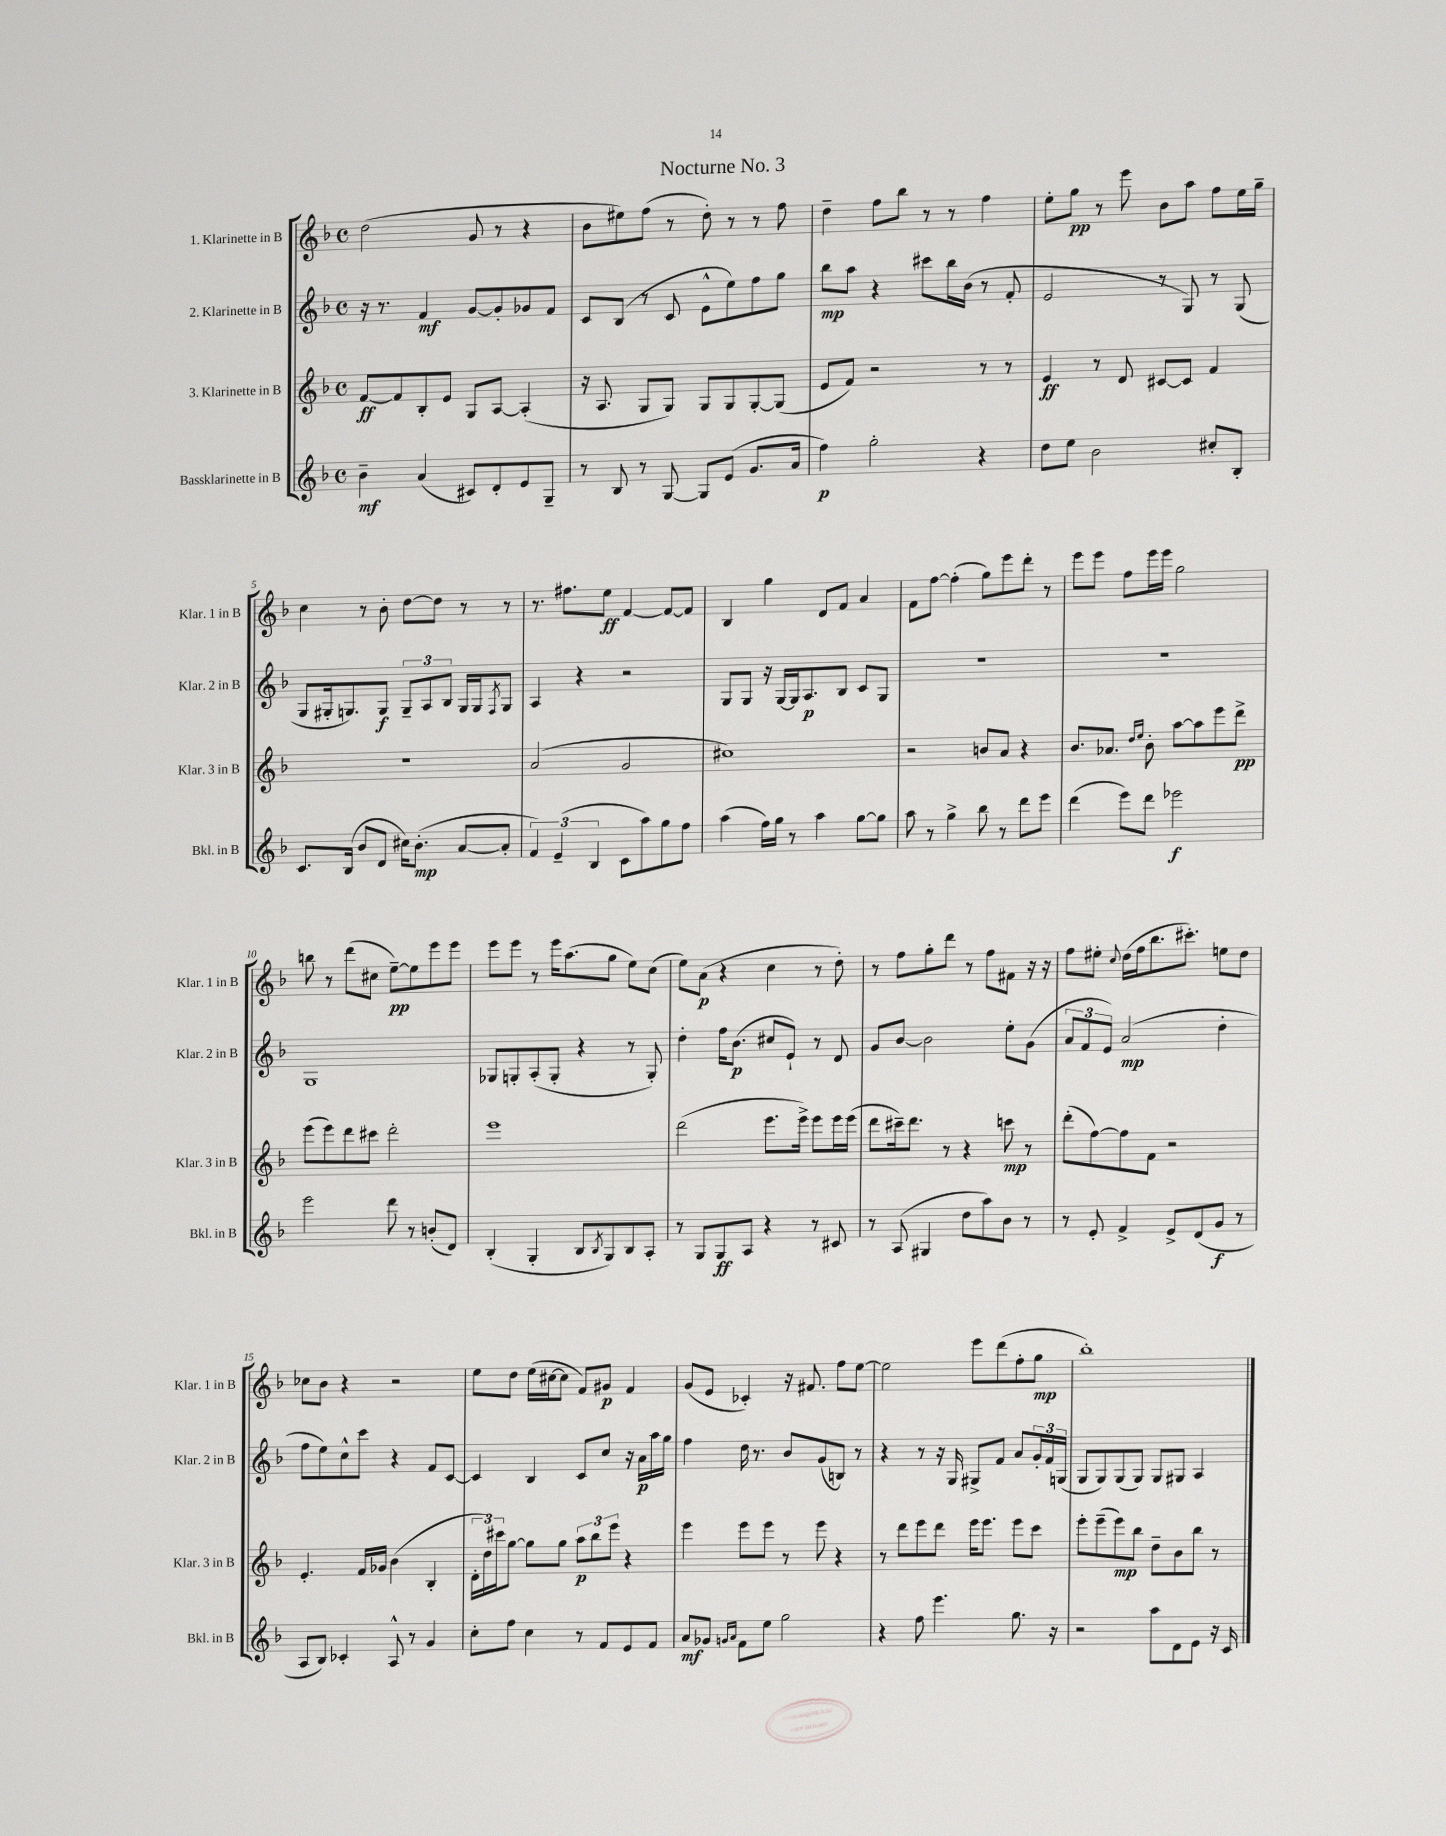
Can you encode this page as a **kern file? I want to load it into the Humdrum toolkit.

**kern	**dynam	**kern	**dynam	**kern	**dynam	**kern	**dynam
*part4	*part4	*part3	*part3	*part2	*part2	*part1	*part1
*staff4	*staff4	*staff3	*staff3	*staff2	*staff2	*staff1	*staff1
*I"Bassklarinette in B	*	*I"3. Klarinette in B	*	*I"2. Klarinette in B	*	*I"1. Klarinette in B	*
*I'Bkl. in B	*	*I'Klar. 3 in B	*	*I'Klar. 2 in B	*	*I'Klar. 1 in B	*
*clefG2	*	*clefG2	*	*clefG2	*	*clefG2	*
*k[b-]	*	*k[b-]	*	*k[b-]	*	*k[b-]	*
*M4/4	*	*M4/4	*	*M4/4	*	*M4/4	*
*met(c)	*	*met(c)	*	*met(c)	*	*met(c)	*
=1	=1	=1	=1	=1	=1	=1	=1
4b-~\	mf	[8f/L	ff	16r	.	(2dd\	.
.	.	.	.	8.r	.	.	.
.	.	8f/]	.	.	.	.	.
(4a/	.	8B-'/	.	4f/	mf	.	.
.	.	8e/J	.	.	.	.	.
8c#X/L)	.	8G/L	.	[8g/L	.	8g/	.
8d'/	.	[8A/J	.	8g'/]	.	8r	.
8e/	.	(4A'/]	.	8g-X/	.	4r	.
8G~/J	.	.	.	8f/J	.	.	.
=2	=2	=2	=2	=2	=2	=2	=2
8r	.	16r	.	8c/L	.	8b-\L	.
.	.	8.A/	.	.	.	.	.
8B-/	.	.	.	(8B-/J	.	8ee#X\)	.
8r	.	8G/L	.	8r	.	(8ff\J	.
[8G/	.	8G/J)	.	8c/	.	8r	.
8G/L]	.	8G/L	.	8e^^\L	.	8dd'\)	.
(8e/J	.	8G/	.	8ee\)	.	8r	.
8.g/L	.	[8G'/	.	8ff\	.	8r	.
.	.	(8G/J]	.	8gg\J	.	8ff\	.
16a/Jk	.	.	.	.	.	.	.
=3	=3	=3	=3	=3	=3	=3	=3
4ff\)	p	8e/L	.	8bb-\L	mp	4dd~\	.
.	.	8f/J)	.	8aa\J	.	.	.
2gg'\	.	2r	.	4r	.	8ff\L	.
.	.	.	.	.	.	8bb-\J	.
.	.	.	.	8ccc#X\L	.	8r	.
.	.	.	.	16bb-\L	.	8r	.
.	.	.	.	(16b-\JJ	.	.	.
4r	.	8r	.	8r	.	4ff\	.
.	.	8r	.	8f'/	.	.	.
=4	=4	=4	=4	=4	=4	=4	=4
8dd\L	.	4e/	ff	2e/	.	8ee'\L	.
8ee\J	.	.	.	.	.	8gg\J	pp
2b-\	.	8r	.	.	.	8r	.
.	.	8d/	.	.	.	8eee\	.
.	.	[8c#X/L	.	8r	.	8b-\L	.
.	.	8c#/J]	.	8G/)	.	8aa\J	.
8cc#X'/L	.	4f/	.	8r	.	8ff\L	.
8B-'/J	.	.	.	(8G/	.	16ee\L	.
.	.	.	.	.	.	16gg~\JJ	.
!!LO:LB:g=z
=5	=5	=5	=5	=5	=5	=5	=5
8.c/L	.	1r	.	8G/L	.	4cc\	.
.	.	.	.	16G#X'/k	.	.	.
(16B-/Jk	.	.	.	8.Gn/)	.	.	.
8b-/L	.	.	.	.	.	8r	.
8d/J	.	.	.	8G/J	f	8b-'\	.
16cc#X\KL)	.	.	.	12G~/L	.	[8dd\L	.
(8.b-'\J	mp	.	.	.	.	.	.
.	.	.	.	12A/	.	.	.
.	.	.	.	.	.	8dd\J]	.
.	.	.	.	12B-/J	.	.	.
[8a/L	.	.	.	16G/LL	.	8r	.
.	.	.	.	16G/J	.	.	.
.	.	.	.	8qF/	.	.	.
8a'/J]	.	.	.	8G/J	.	8r	.
=6	=6	=6	=6	=6	=6	=6	=6
6f/)	.	(2a/	.	4A/	.	8.r	.
(6e~/	.	.	.	.	.	.	.
.	.	.	.	.	.	8.ff#X\L	.
.	.	.	.	4r	.	.	.
6B-/	.	.	.	.	.	.	.
.	.	.	.	.	.	8ee\J	ff
8c\L	.	2g/	.	2r	.	[4f/	.
8aa\)	.	.	.	.	.	.	.
8gg\	.	.	.	.	.	8f/L_	.
8ff\J	.	.	.	.	.	8f/J]	.
=7	=7	=7	=7	=7	=7	=7	=7
(4aa\	.	1cc#X)	.	8G/L	.	4B-/	.
.	.	.	.	8G/J	.	.	.
16ff\LL)	.	.	.	16r	.	4gg\	.
16gg\JJ	.	.	.	[16G/LL	.	.	.
8r	.	.	.	16G/J]	.	.	.
.	.	.	.	8.A/	p	.	.
4aa\	.	.	.	.	.	8d/L	.
.	.	.	.	8B-/J	.	8f/J	.
[8gg\L	.	.	.	8c/L	.	4a/	.
8gg\J]	.	.	.	8G/J	.	.	.
=8	=8	=8	=8	=8	=8	=8	=8
8aa\	.	2r	.	1r	.	8f\L	.
8r	.	.	.	.	.	[8ff\J	.
4gg^\	.	.	.	.	.	(4ff'\]	.
8bb-\	.	8bn/L	.	.	.	8gg\L)	.
8r	.	8a/J	.	.	.	8eee\	.
8ddd\L	.	4r	.	.	.	8ddd'\J	.
8eee\J	.	.	.	.	.	8r	.
=9	=9	=9	=9	=9	=9	=9	=9
(4ddd\	.	8.b-/L	.	1r	.	8eee\L	.
.	.	.	.	.	.	8eee\J	.
.	.	8.a-X/J	.	.	.	.	.
8eee\L)	.	.	.	.	.	8ff\L	.
.	.	16qqdd/LL	.	.	.	.	.
.	.	16qqee/JJ	.	.	.	.	.
8ddd\J	.	8b-'\	.	.	.	16eee\L	.
.	.	.	.	.	.	16eee\JJ	.
2eee-X\	f	[8aa\L	.	.	.	2gg\	.
.	.	8aa\]	.	.	.	.	.
.	.	8eee\	.	.	.	.	.
.	.	8ddd^\J	pp	.	.	.	.
!!LO:LB:g=z
=10	=10	=10	=10	=10	=10	=10	=10
2eee\	.	(8eee\L	.	1G	.	8bbn\	.
.	.	8eee\)	.	.	.	8r	.
.	.	8ddd\	.	.	.	(8ddd\L	.
.	.	8ccc#X\J	.	.	.	8cc#X\J	.
8ddd\	.	2ddd'\	.	.	.	[8ee~\L)	pp
8r	.	.	.	.	.	8ee\]	.
(8bn'/L	.	.	.	.	.	8eee\	.
8d/J)	.	.	.	.	.	8eee\J	.
=11	=11	=11	=11	=11	=11	=11	=11
(4B-'/	.	1eee	.	8G-X/L	.	8eee\L	.
.	.	.	.	8Gn'/	.	8eee\J	.
4G'/	.	.	.	(8A'/	.	8r	.
.	.	.	.	8G'/J	.	16eee\KL	.
.	.	.	.	.	.	(8.aa\	.
8B-/L	.	.	.	4r	.	.	.
8qB-/	.	.	.	.	.	.	.
8G/)	.	.	.	.	.	8gg\J	.
8B-/	.	.	.	8r	.	8ee\L)	.
8A'/J	.	.	.	8G'/)	.	(8cc\J	.
=12	=12	=12	=12	=12	=12	=12	=12
8r	.	(2ddd\	.	4dd'\	.	8ee\L)	.
8G/L	.	.	.	.	.	(8a\J	p
8G/	ff	.	.	16ff\KL	.	4r	.
.	.	.	.	(8.b-\J	p	.	.
8A/J	.	.	.	.	.	.	.
4r	.	8.eee\L	.	8cc#X/L	.	4cc\	.
.	.	.	.	8e`/J)	.	.	.
.	.	16eee^\Jk)	.	.	.	.	.
8r	.	8eee\L	.	8r	.	8r	.
8c#X/	.	16eee\L	.	8d/	.	8dd'\)	.
.	.	(16eee\JJ	.	.	.	.	.
=13	=13	=13	=13	=13	=13	=13	=13
8r	.	8ddd\L	.	8g/L	.	8r	.
(8A/	.	16ccc#X~\k)	.	[8b-/J	.	8ff\L	.
.	.	8.ddd\J	.	.	.	.	.
4G#X/	.	.	.	2b-\]	.	8gg'\	.
.	.	8r	.	.	.	8ddd\J	.
8dd\L	.	4r	.	.	.	8r	.
8aa\)	.	.	.	.	.	8ff\L	.
8b-\J	.	8cccn\	mp	8ee'\L	.	8f#X\J	.
8r	.	8r	.	(8g\J	.	16r	.
.	.	.	.	.	.	16r	.
=14	=14	=14	=14	=14	=14	=14	=14
8r	.	(8ddd'\L	.	12a/L	.	8ff\L	.
.	.	.	.	12f/	.	.	.
8e'/	.	[8ff\)	.	.	.	8ee#X'\J	.
.	.	.	.	12e/J)	.	.	.
.	.	.	.	.	.	8qqcc/	.
4f^/	.	8ff\]	.	(2a/	mp	(16dd\LL	.
.	.	.	.	.	.	16ff\J	.
.	.	8f\J	.	.	.	8.bb-\	.
8e^/L	.	2r	.	.	.	.	.
.	.	.	.	.	.	8.ccc#X'\J)	.
(8d/	.	.	.	.	.	.	.
8g/J	f	.	.	4dd'\	.	8een\L	.
8r	.	.	.	.	.	8dd\J	.
!!LO:LB:g=z
=15	=15	=15	=15	=15	=15	=15	=15
8A/L	.	4.e'/	.	8ff\L	.	8cc-X\L	.
8B-/J)	.	.	.	8ee\)	.	8b-\J	.
4c-X'/	.	.	.	8cc^^\	.	4r	.
.	.	16f/LL	.	8ccc\J	.	.	.
.	.	16g-X/JJ	.	.	.	.	.
8A^^/	.	(4b-\	.	4r	.	2r	.
8r	.	.	.	.	.	.	.
4g/	.	4B-'/	.	8f/L	.	.	.
.	.	.	.	[8c/J	.	.	.
=16	=16	=16	=16	=16	=16	=16	=16
8cc'\L	.	24d'\LL	.	4c/]	.	8ee\L	.
.	.	24dd\)	.	.	.	.	.
.	.	24ccc#X\J	.	.	.	.	.
8ff\J	.	[8gg\J	.	.	.	8dd\J	.
4cc\	.	8gg\L]	.	4B-/	.	(16ee\LL	.
.	.	.	.	.	.	[16cc#X\J	.
.	.	8gg\J	.	.	.	8cc#\J]	.
8r	.	12aa\L	p	8c/L	.	8f/L)	.
.	.	12bb-\	.	.	.	.	.
8f/L	.	.	.	8cc/J	.	8g#X/J	p
.	.	12eee\J	.	.	.	.	.
8e/	.	4r	.	16r	.	4f/	.
.	.	.	.	16a\LL	p	.	.
8f/J	.	.	.	16aa\	.	.	.
.	.	.	.	16gg\JJ	.	.	.
=17	=17	=17	=17	=17	=17	=17	=17
8a/L	mf	4eee\	.	4ff\	.	(8g/L	.
8g-X/J	.	.	.	.	.	8e/J	.
16qqgn/LL	.	.	.	.	.	.	.
16qqa/JJ	.	.	.	.	.	.	.
8f\L	.	8eee\L	.	16dd\	.	4c-X'/)	.
.	.	.	.	8.r	.	.	.
8ee\J	.	8eee\J	.	.	.	.	.
2gg\	.	8r	.	8b-/L	.	16r	.
.	.	.	.	.	.	8.f#X/	.
.	.	8eee\	.	(8g/	.	.	.
.	.	4r	.	8Bn/J)	.	8ff\L	.
.	.	.	.	8r	.	[8ee\J	.
=18	=18	=18	=18	=18	=18	=18	=18
4r	.	8r	.	4r	.	2ee\]	.
.	.	8ddd\L	.	.	.	.	.
8ff\	.	8eee\	.	8r	.	.	.
4.eee\	.	8ddd\J	.	16r	.	.	.
.	.	.	.	16G/	.	.	.
.	.	16eee\KL	.	8G#X^/L	.	8eee\L	.
.	.	8.eee\J	.	.	.	.	.
.	.	.	.	8f/J	.	(8ddd\	.
8.gg\	.	8eee\L	.	8a/L	.	8ff'\	.
.	.	8ccc\J	.	24g'/L	.	8gg\J	mp
.	.	.	.	24f/	.	.	.
16r	.	.	.	.	.	.	.
.	.	.	.	(24Gn/JJ	.	.	.
=19	=19	=19	=19	=19	=19	=19	=19
2r	.	8eee'\L	.	8G/L	.	1bb-')	.
.	.	(8eee~\	.	8G/)	.	.	.
.	.	8eee\)	mp	(8G/	.	.	.
.	.	8bb-\J	.	8G/J)	.	.	.
8aa\L	.	8dd~\L	.	8G/L	.	.	.
8d\	.	8b-\	.	8G#X/J	.	.	.
8e\J	.	8bb-\J	.	4A/	.	.	.
16r	.	8r	.	.	.	.	.
16c/	.	.	.	.	.	.	.
==	==	==	==	==	==	==	==
*-	*-	*-	*-	*-	*-	*-	*-
